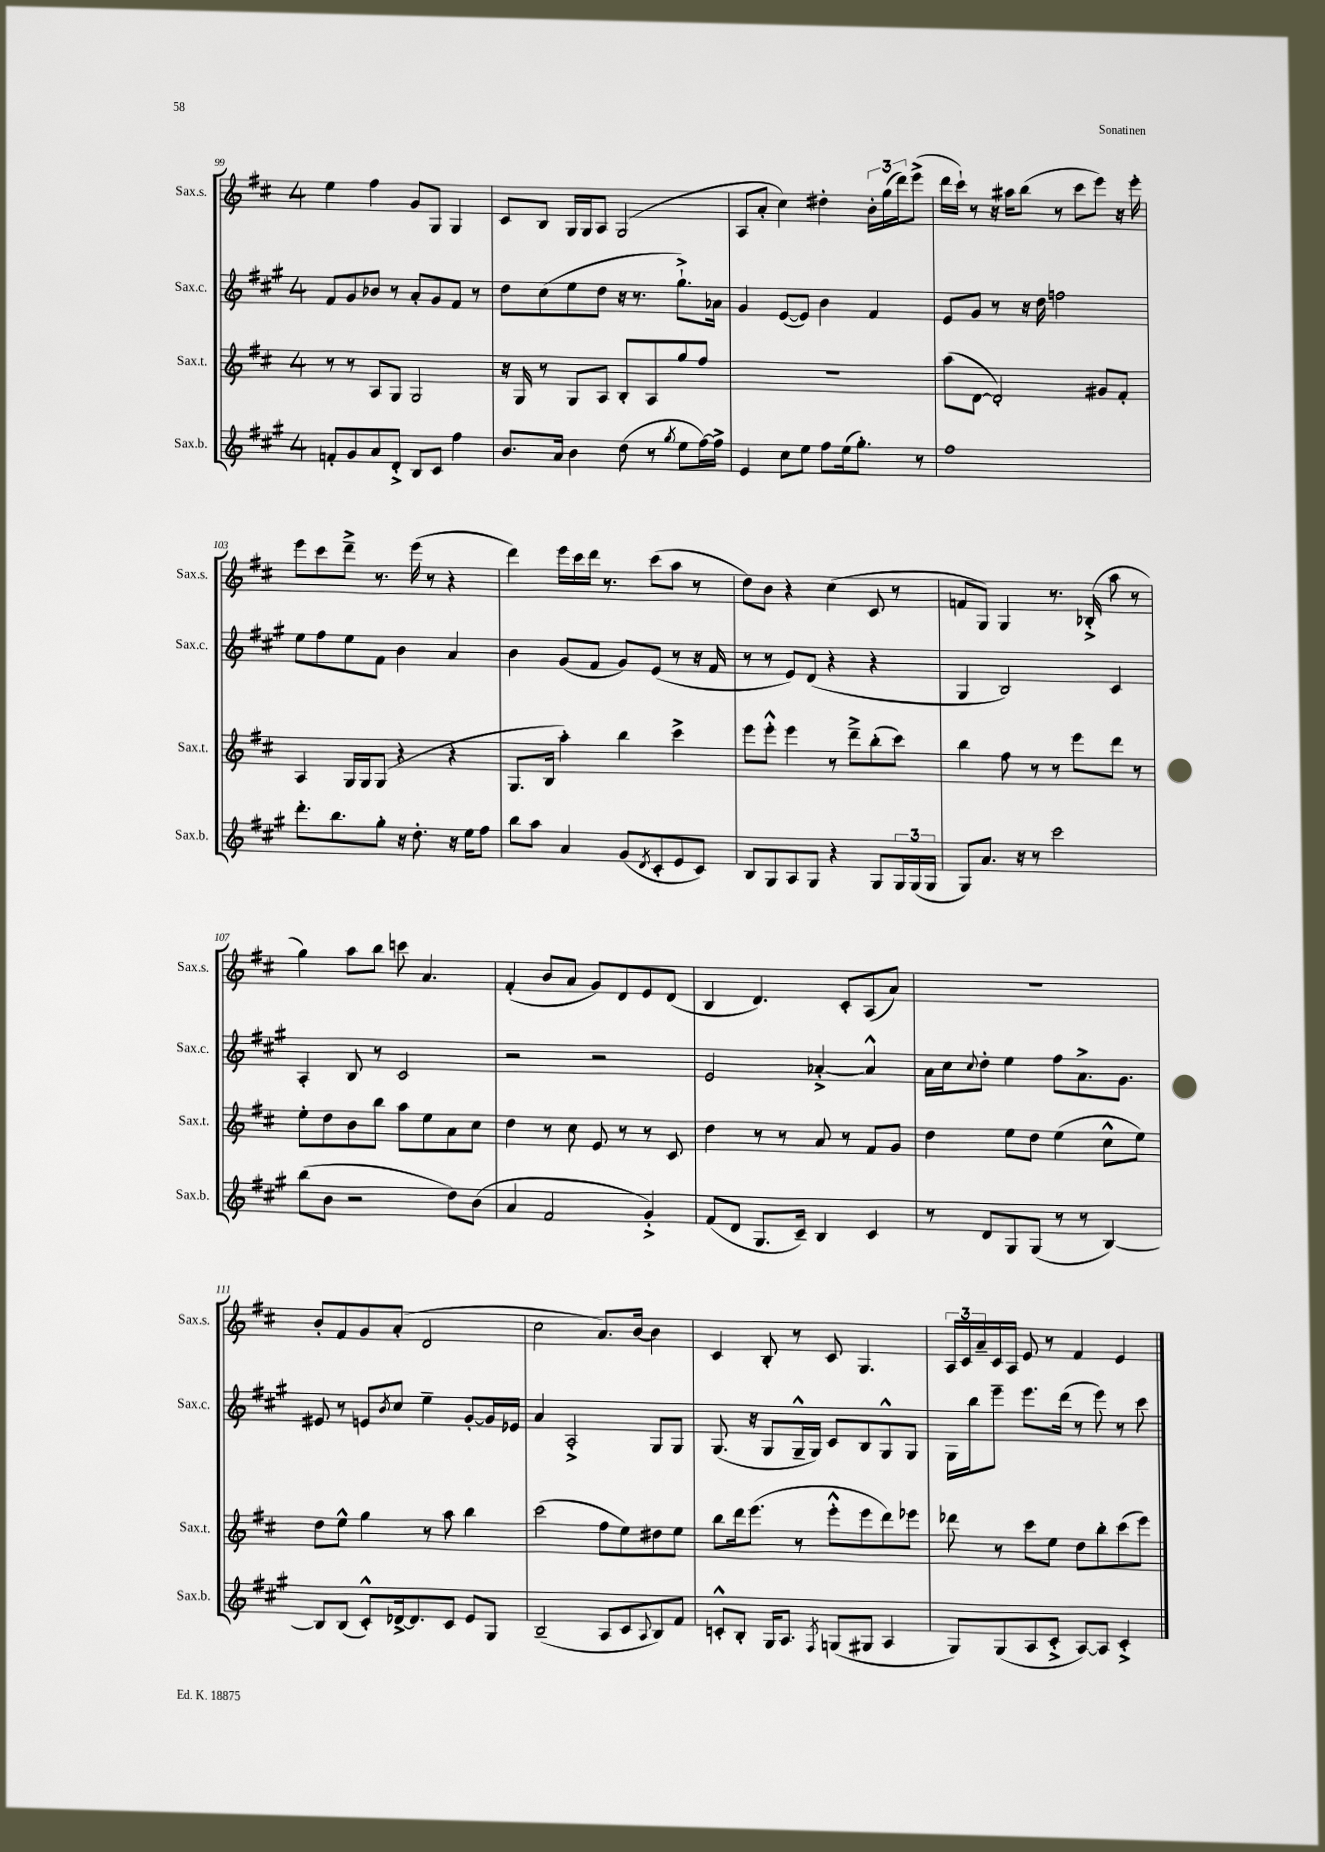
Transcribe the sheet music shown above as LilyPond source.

<<
\new StaffGroup <<
\new Staff = "s0" \with { instrumentName = "Sax.s." shortInstrumentName = "Sax.s." } {
    \clef treble \key d \major \once \override Staff.TimeSignature.style = #'single-digit \time 4/4
    e''4 fis''4 g'8 g8 g4 |
    cis'8 b8 g16 g16 a8 g2( |
    a8 a'8-. cis''4) dis''4-. \tuplet 3/2 { b'16-. g''16( d'''16) } e'''8->( |
    d'''16 cis'''16-!) r8 r16 ais''16 b''8( r8 cis'''8 e'''8) r16 e'''16-. |
    e'''8 cis'''8 d'''8---> r8. e'''16( r8 r4 |
    d'''4) e'''16 cis'''16 d'''16 r8. cis'''8( a''8 r8 |
    d''8) b'8 r4 cis''4( cis'8 r8 |
    f'8 g8) g4 r8. bes16-.->( a''8 r8 |
    g''4) a''8 b''8 c'''8 a'4. |
    fis'4-.( b'8 a'8 g'8) d'8 e'8 d'8( |
    b4 d'4.) cis'8-. a8( a'8) |
    R1 |
    b'8-. fis'8 g'8 a'8-.( d'2 |
    cis''2 a'8.) b'16~ b'4 |
    cis'4 b8-. r8 cis'8 g4. |
    \tuplet 3/2 { a16 cis'16 a'16-- } cis'16 a16 e'8 r8 fis'4 e'4 \bar "|." |
}
\new Staff = "s1" \with { instrumentName = "Sax.c." shortInstrumentName = "Sax.c." } {
    \clef treble \key a \major \once \override Staff.TimeSignature.style = #'single-digit \time 4/4
    fis'8 gis'8 bes'8 r8 a'8-. gis'8 fis'8 r8 |
    d''8 cis''8( e''8 d''8 r16 r8. gis''8.-!->) aes'16 |
    gis'4 e'8~( e'8) b'4 fis'4 |
    e'8 gis'8 r8 r16 d''16 f''2 |
    e''8 fis''8 e''8 fis'8 b'4 a'4 |
    b'4 gis'8( fis'8 gis'8) e'8( r8 r16 fis'16 |
    r8 r8 e'8) d'8( r4 r4 |
    gis4 b2) cis'4 |
    a4-. b8 r8 cis'2 |
    r2 r2 |
    e'2 aes'4~-.-> aes'4-^ |
    a'16 cis''16 \appoggiatura { cis''8 } d''8-. e''4 fis''8 a'8.-> gis'8. |
    eis'8 r8 e'8 \acciaccatura { b'8 } cis''8 e''4-- gis'8~-. gis'16 ees'16 |
    a'4 a2-.-> gis8 gis8 |
    gis8.( r16 gis8 gis16---^ gis16) cis'8 b8 gis8-^ gis8 |
    gis16 b''16 e'''8-- e'''8. d'''16( r8 e'''8) r8 cis'''8 \bar "|." |
}
\new Staff = "s2" \with { instrumentName = "Sax.t." shortInstrumentName = "Sax.t." } {
    \clef treble \key d \major \once \override Staff.TimeSignature.style = #'single-digit \time 4/4
    r8 r8 a8 g8 g2 |
    r16 g16 r8 g8 a8 b8-. a8 g''8 fis''8 |
    R1 |
    a''8( d'8~ d'2-.) gis'8 fis'8-. |
    a4 g16 g16 g8( r4 r4 |
    g8. b16 a''4-.) b''4 cis'''4-> |
    e'''8 e'''8-.-^ e'''4 r8 d'''8---> b''8-.( cis'''8) |
    b''4 fis''8 r8 r8 e'''8 d'''8 r8 |
    e''8-. d''8 b'8 b''8 a''8 e''8 a'8 cis''8 |
    d''4 r8 cis''8 e'8 r8 r8 cis'8 |
    d''4 r8 r8 a'8 r8 fis'8 g'8 |
    d''4 e''8 d''8 e''4( cis''8-^ e''8) |
    d''8 e''8-^ g''4 r8 a''8 b''4 |
    cis'''2( fis''8 e''8) dis''8 e''8 |
    b''8 d'''16 e'''8.( r8 e'''8-.-^ e'''8 d'''8) ees'''8 |
    des'''8 r8 cis'''8 e''8 d''8 b''8-. cis'''8( e'''8) \bar "|." |
}
\new Staff = "s3" \with { instrumentName = "Sax.b." shortInstrumentName = "Sax.b." } {
    \clef treble \key a \major \once \override Staff.TimeSignature.style = #'single-digit \time 4/4
    f'8-. gis'8 a'8 d'8-.-> b8 cis'8 fis''4 |
    b'8. a'16 b'4 d''8( r8 \acciaccatura { gis''8 } e''8 fis''16~) fis''16-> |
    e'4 cis''8 e''8 fis''8 e''16( gis''8.-.) r8 |
    fis''1 |
    d'''8.-. b''8. gis''8-. r16 d''8.-. r16 e''16 fis''8 |
    b''8 a''8 a'4 gis'8( \acciaccatura { d'8 } cis'8-. e'8 cis'8) |
    b8 gis8 a8 gis8 r4 gis8 \tuplet 3/2 { gis16 gis16( gis16 } |
    gis8) a'8. r16 r8 cis'''2 |
    b''8( b'8 r2 d''8) b'8( |
    a'4 fis'2 gis'4-.->) |
    fis'8( d'8 gis8. cis'16--) b4 cis'4 |
    r8 d'8 gis8 gis8( r8 r8 b4~) |
    b8 b8( cis'8-.-^) des'16~-> des'8. cis'8 e'8 gis8 |
    b2--( a8 cis'8 \appoggiatura { a8 } b8) fis'8 |
    c'8-.-^ b8-. gis16 a8. \acciaccatura { fis8 } g8( gis8 a4 |
    gis8) gis8( a8 cis'8-.-> a8~) a8 cis'4-.-> \bar "|." |
}
>>
>>
\layout { \context { \Score currentBarNumber = #99 } }
